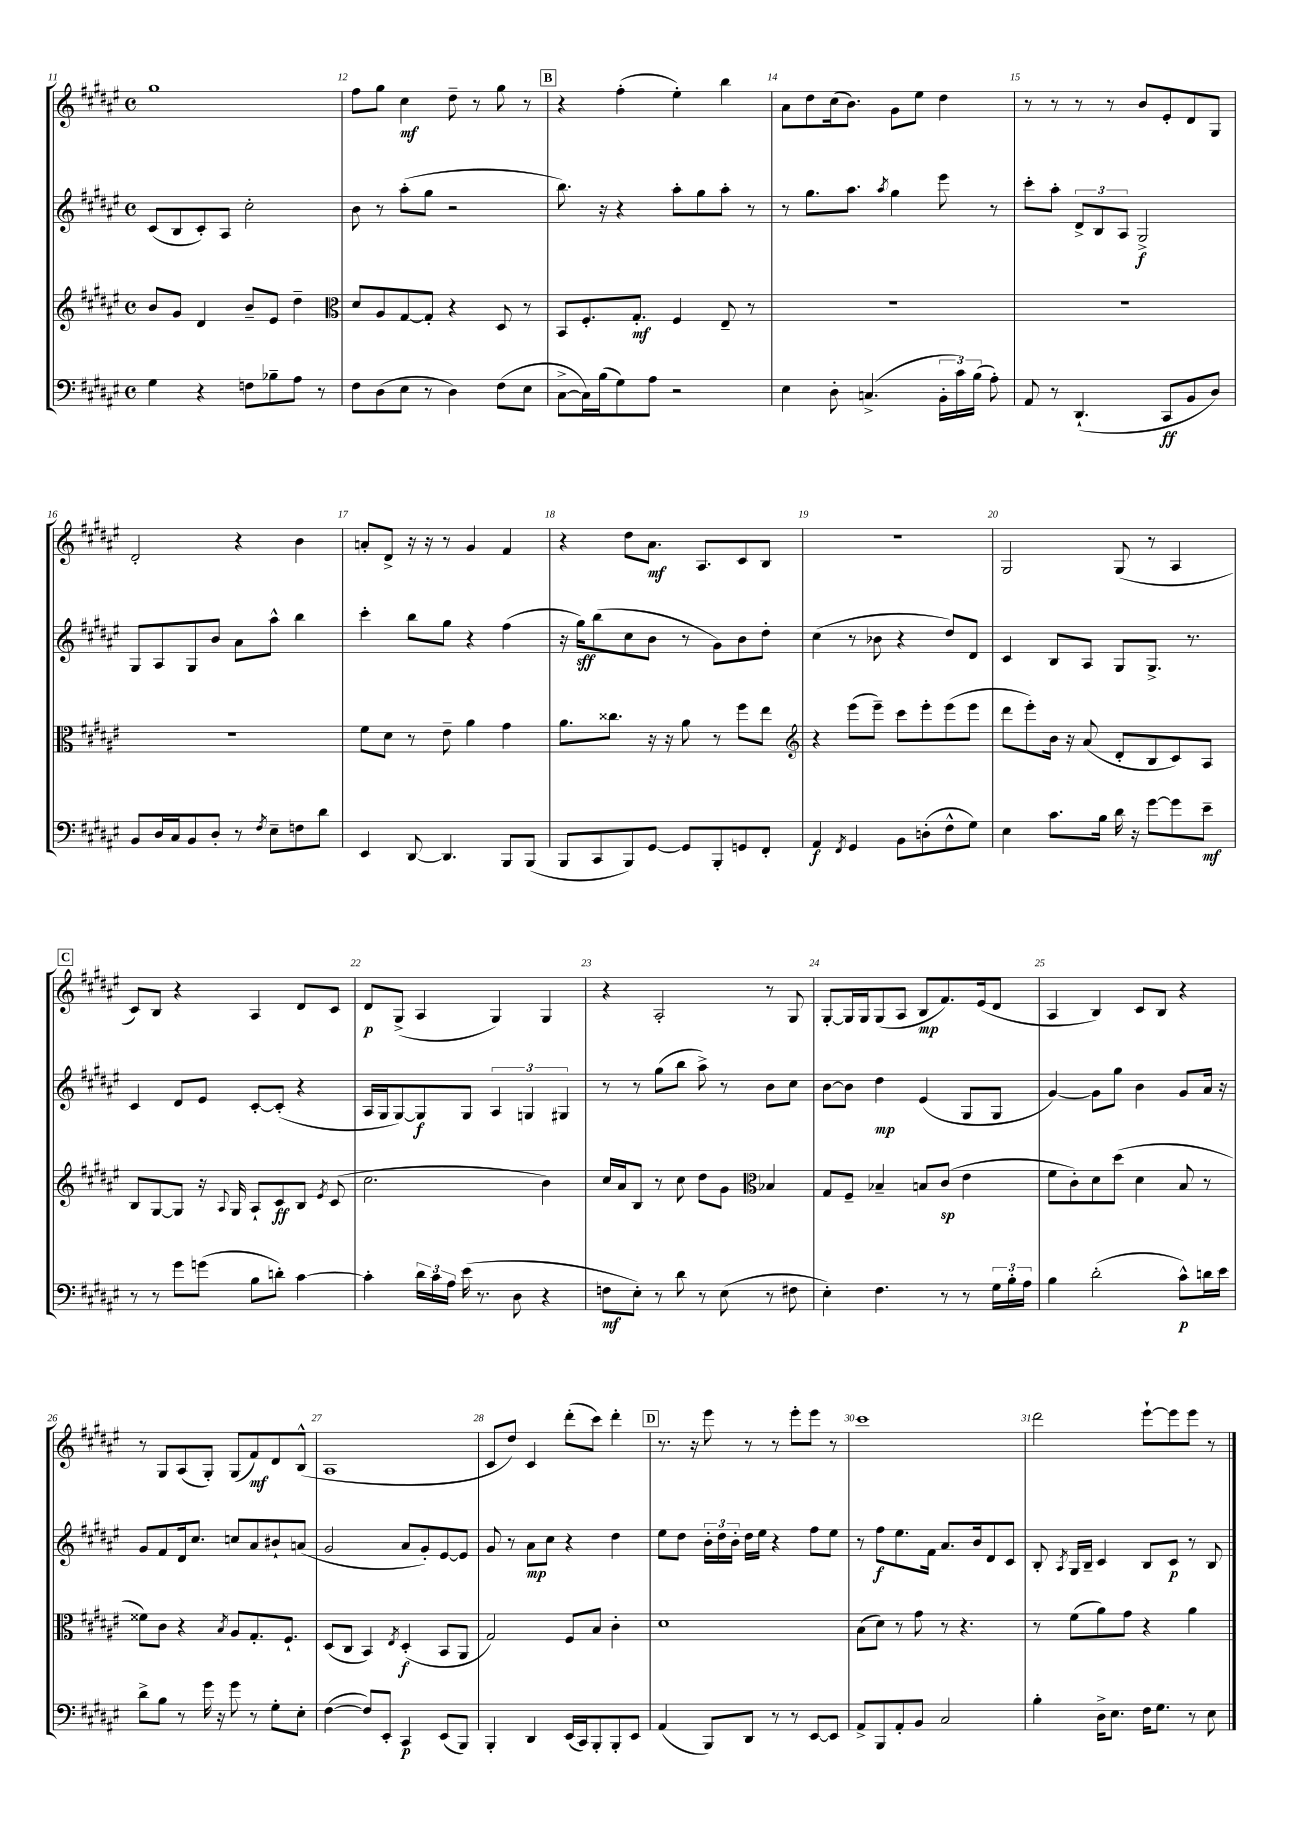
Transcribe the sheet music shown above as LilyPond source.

<<
\new StaffGroup <<
\new Staff = "s0" {
    \clef treble \key fis \major \defaultTimeSignature \time 4/4
    \autoBeamOff gis''1 |
    fis''8[ gis''8] cis''4\mf dis''8-- r8 gis''8 r8 |
    \mark \markup { \box "B" } r4 fis''4-.( eis''4-.) b''4 |
    ais'8[ dis''8 cis''16( b'8.]) gis'8[ eis''8] dis''4 |
    r8 r8 r8 r8 b'8[ eis'8-. dis'8 gis8] |
    dis'2-. r4 b'4 |
    a'8[-. dis'8]-> r16 r16 r8 gis'4 fis'4 |
    r4 dis''8[ ais'8.]\mf ais8.[ cis'8 b8] |
    R1 |
    gis2 gis8( r8 ais4 |
    \mark \markup { \box "C" } cis'8[) b8] r4 ais4 dis'8[ cis'8] |
    dis'8[\p gis8]->( ais4 gis4) gis4 |
    r4 ais2-. r8 gis8 |
    gis8[~-. gis16 gis16 gis8( ais8] b8[\mp fis'8.) eis'16( dis'8] |
    ais4 b4) cis'8[ b8] r4 |
    r8 gis8[ ais8( gis8]-.) gis8[( fis'8\mf) dis'8 b8]-^( |
    ais1 |
    cis'8[ dis''8]) cis'4 dis'''8[-.( cis'''8]) dis'''4-. |
    \mark \markup { \box "D" } r8. r16 eis'''8 r8 r8 eis'''8[-. eis'''8] r8 |
    cis'''1 |
    dis'''2 eis'''8[~-! eis'''8 eis'''8] r8 \bar "|." |
}
\new Staff = "s1" {
    \clef treble \key fis \major \defaultTimeSignature \time 4/4
    \autoBeamOff cis'8[( b8 cis'8-.) ais8] cis''2-. |
    b'8 r8 ais''8[-.( gis''8] r2 |
    \mark \markup { \box "B" } b''8.) r16 r4 ais''8[-. gis''8 ais''8]-. r8 |
    r8 gis''8.[ ais''8.] \acciaccatura { ais''8 } gis''4 eis'''8 r8 |
    cis'''8[-. ais''8]-. \tuplet 3/2 { dis'8[-> b8 ais8] } gis2->\f |
    gis8[ ais8 gis8 b'8] ais'8[ ais''8]-^ b''4 |
    cis'''4-. b''8[ gis''8] r4 fis''4( |
    r16 gis''16[\sff) b''8( cis''8 b'8] r8 gis'8[) b'8 dis''8]-. |
    cis''4( r8 bes'8 r4 dis''8[) dis'8] |
    cis'4 b8[ ais8] gis8[ gis8.]-> r8. |
    \mark \markup { \box "C" } cis'4 dis'8[ eis'8] cis'8[~-. cis'8]-.( r4 |
    ais16[ gis16 gis8~) gis8\f gis8] \tuplet 3/2 { ais4 g4 gis4 } |
    r8 r8 gis''8[( b''8] ais''8->) r8 b'8[ cis''8] |
    b'8[~ b'8] dis''4\mp eis'4( gis8[ gis8] |
    gis'4~) gis'8[ gis''8] b'4 gis'8[ ais'16] r16 |
    gis'8[ fis'8 dis'16 cis''8.] c''8[ ais'8 bis'8-! a'8]( |
    gis'2 ais'8[ gis'8-.) eis'8~ eis'8] |
    gis'8 r8 ais'8[\mp cis''8] r4 dis''4 |
    \mark \markup { \box "D" } eis''8[ dis''8] \tuplet 3/2 { b'16[-. dis''16 b'16]-. } dis''16[ eis''16] r4 fis''8[ eis''8] |
    r8 fis''8[\f eis''8. fis'16] ais'8.[ b'16 dis'8 cis'8] |
    b8-. \acciaccatura { ais8 } gis16[ b16]-- cis'4 b8[ cis'8]\p r8 b8 \bar "|." |
}
\new Staff = "s2" {
    \clef treble \key fis \major \defaultTimeSignature \time 4/4
    \autoBeamOff b'8[ gis'8] dis'4 b'8[-- eis'8] dis''4-- |
    \clef alto dis'8[ ais8 gis8~ gis8]-. r4 dis8 r8 |
    \mark \markup { \box "B" } b,8[ fis8.-. gis8.]-.\mf fis4 eis8-- r8 |
    R1 |
    R1 |
    R1 |
    fis'8[ dis'8] r8 eis'8-- ais'4 gis'4 |
    ais'8.[ cisis''8.] r16 r16 ais'8 r8 fis''8[ eis''8] |
    \clef treble r4 eis'''8[( eis'''8]--) cis'''8[ eis'''8-. eis'''8( eis'''8] |
    dis'''8[ eis'''8-.) b'16] r16 ais'8( dis'8[-. b8 cis'8) ais8] |
    \mark \markup { \box "C" } b8[ gis8~ gis8] r16 \appoggiatura { ais8 } gis16 ais8[-! cis'8\ff b8] \acciaccatura { eis'8 } cis'8( |
    cis''2. b'4) |
    cis''16[ ais'16 b8] r8 cis''8 dis''8[ gis'8] \clef alto bes4 |
    gis8[ fis8]-- bes4-- b8[ cis'8]\sp( eis'4 |
    fis'8[ cis'8-.) dis'8 dis''8]( dis'4 b8 r8 |
    fisis'8[) cis'8] r4 \acciaccatura { b8 } ais8[ gis8.-. fis8.]-! |
    dis8[( cis8] b,4) \acciaccatura { eis8 } dis4-.\f( b,8[ ais,8] |
    gis2) fis8[ b8] cis'4-. |
    \mark \markup { \box "D" } dis'1 |
    b8[( dis'8]) r8 gis'8 r8 r4. |
    r8 fis'8[( ais'8) gis'8] r4 ais'4 \bar "|." |
}
\new Staff = "s3" {
    \clef bass \key fis \major \defaultTimeSignature \time 4/4
    \autoBeamOff gis4 r4 f8[ bes8-- ais8] r8 |
    fis8[ dis8( eis8] r8 dis4) fis8[( eis8] |
    \mark \markup { \box "B" } cis8[~-> cis16) b16( gis8) ais8] r2 |
    eis4 dis8-. c4.->( \tuplet 3/2 { b,16[-. cis'16) b16]( } ais8-.) |
    ais,8 r8 dis,4.-!( cis,8[\ff b,8 dis8]) |
    b,8[ dis16 cis16 b,8 dis8]-. r8 \acciaccatura { fis8 } eis8[-- f8 dis'8] |
    eis,4 dis,8~ dis,4. b,,8[ b,,8]( |
    b,,8[ cis,8 b,,8) gis,8]~ gis,8[ b,,8-. g,8 fis,8]-. |
    ais,4\f \acciaccatura { fis,8 } gis,4 b,8[ d8-.( fis8-^ gis8]) |
    eis4 cis'8.[ b16] dis'16 r16 gis'8[~ gis'8 eis'8]--\mf |
    \mark \markup { \box "C" } r8 r8 gis'8[ g'8]( b8[ d'8]-.) cis'4~ |
    cis'4-. \tuplet 3/2 { dis'16[ cis'16 ais16] } eis'16( r8. dis8 r4 |
    f8[\mf eis8]-.) r8 dis'8 r8 eis8( r8 fis8 |
    eis4-.) fis4. r8 r8 \tuplet 3/2 { gis16[ b16-. ais16] } |
    b4 dis'2-.( cis'8[-^\p) d'16 eis'16] |
    dis'8[-> b8] r8 gis'16 r16 gis'8 r8 gis8[-. eis8]-. |
    fis4~( fis8[) eis,8]-. cis,4\p eis,8[( b,,8]) |
    b,,4-. dis,4 eis,16[( cis,16) b,,8-. b,,8-. eis,8] |
    \mark \markup { \box "D" } ais,4( b,,8[) dis,8] r8 r8 eis,8[~ eis,8] |
    ais,8[-> b,,8 ais,8-. b,8] cis2 |
    b4-. dis16[-> eis8.] fis16[ gis8.] r8 eis8 \bar "|." |
}
>>
>>
\layout { \context { \Score currentBarNumber = #11 \override BarNumber.break-visibility = ##(#f #t #t) barNumberVisibility = #all-bar-numbers-visible } }
